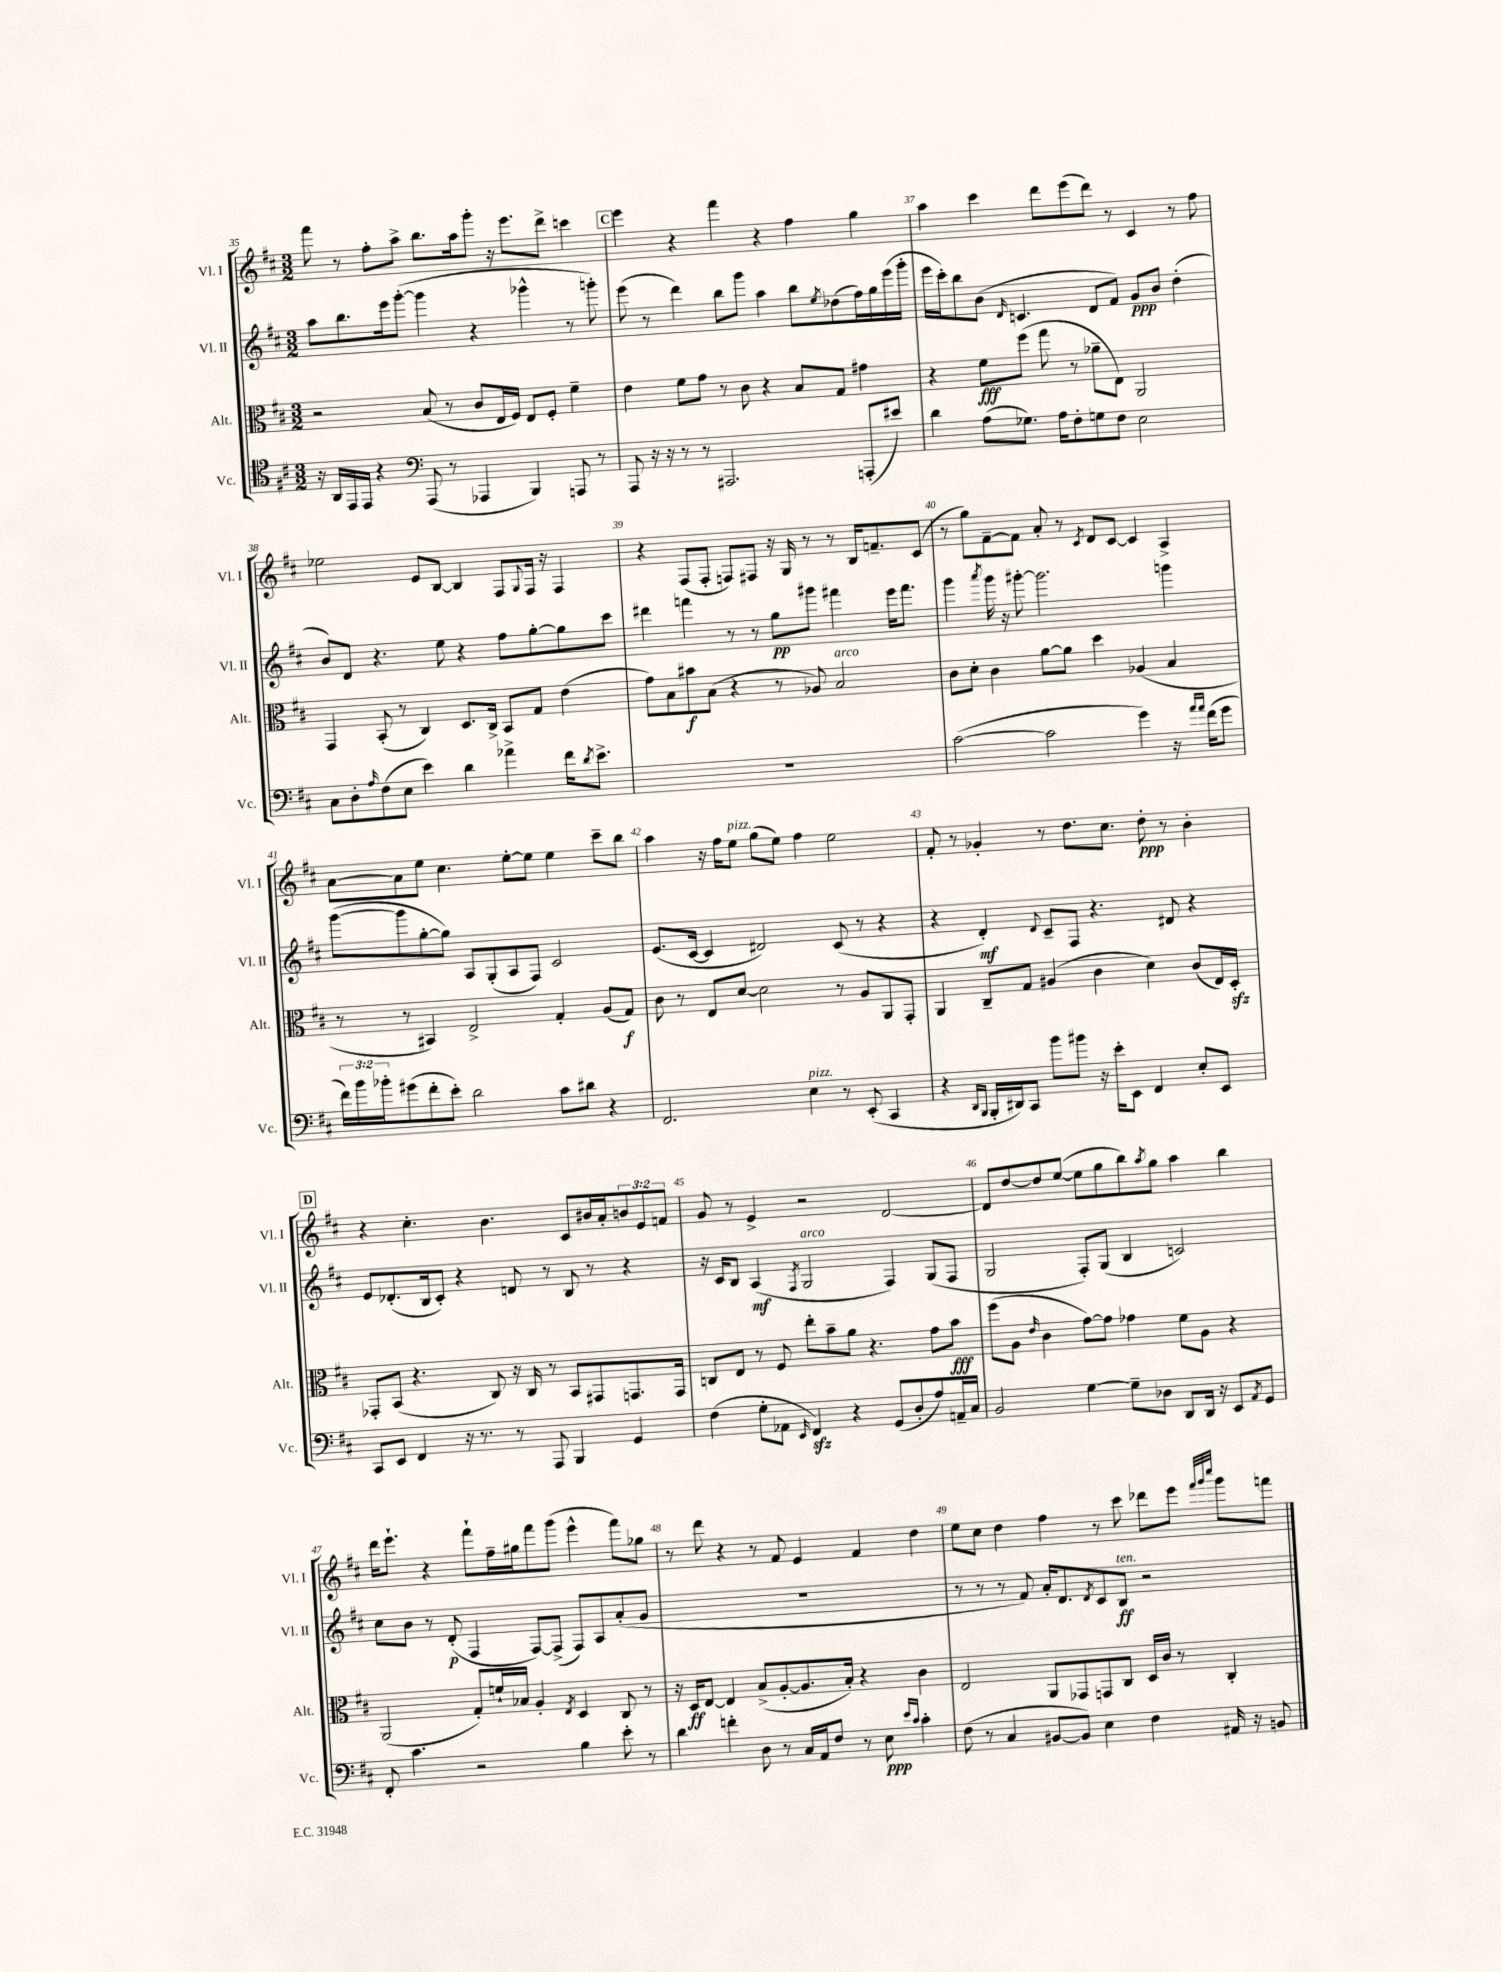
<<
\new StaffGroup <<
\new Staff = "s0" \with { instrumentName = "Vl. I" shortInstrumentName = "Vl. I" } {
    \clef treble \key d \major \numericTimeSignature \time 3/2 \override Staff.TupletNumber.text = #tuplet-number::calc-fraction-text
    fis'''8 r8 fis''8-. a''8-> b''8. a''16 g'''8-. r16 e'''8. d'''8-> c'''4 |
    \mark \markup { \box "C" } e'''4 r4 fis'''4 r4 fis''4 g''4 |
    a''4 cis'''4 d'''8 e'''8( d'''8) r8 cis'4 r8 fis''8 |
    ees''2 e'8 b8~ b4 fis8 \appoggiatura { g8 } fis16 r16 fis4 |
    r4 fis8( fis8-. f8) fis8 r16 g16 r8 r8 b16 f'8.-- cis'8( |
    r8 g''8) fis'8~-- fis'8 a'8-. r8 \acciaccatura { cis'8 } d'8 cis'8~ cis'4 a4-> |
    a'8~ a'8 e''8 cis''4. e''8~-. e''8 e''4 cis'''8-- b''8 |
    a''4 r16 fis''16 e''8^\markup { \italic "pizz." } g''8( e''8) fis''4 e''2 |
    fis'8-. r8 ges'4-. r8 d''8. cis''8. d''8-.\ppp r8 b'4-. |
    \mark \markup { \box "D" } r4 cis''4.-. b'4. cis'8 bis'16 a'16-. \tuplet 3/2 { b'8 e'8 f'8 } |
    g'8 r8 e'4-> r2 d'2~ |
    d'8 d''8~ d''8 e''8~( e''8 g''8 b''8) \acciaccatura { a''8 } g''8 a''4 b''4 |
    d'''16 e'''8.-! r4 fis'''8-! fis''16-- gis''16 fis'''8 g'''8( e'''4-^ fis'''8) ges''8 |
    r8 d'''8 r4 r8 fis'8 e'4 fis'4 d''4 |
    e''8 cis''8 d''4 fis''4 r8 cis'''8 des'''8 e'''8 \grace { fis'''32 g'''32 cis''''32 } g'''8 f'''8 \bar "|." |
}
\new Staff = "s1" \with { instrumentName = "Vl. II" shortInstrumentName = "Vl. II" } {
    \clef treble \key d \major \numericTimeSignature \time 3/2
    a''8 b''8. e'''16 g'''8~-.( g'''4 r4 ges'''4-^ r8 g'''8-.) |
    \mark \markup { \box "C" } e'''8( r8 d'''4) b''8 g'''8 a''4 b''8 \acciaccatura { e''8 } des''8( fis''16) g''16 e'''16( g'''16-. |
    e'''16 cis'''16-.) b''8 b'8( \grace { d'16 } c'4. d'8 fis'8) g'8\ppp b'8 d''4-.( |
    b'8) d'8 r4. e''8 r4 fis''8 g''8~-. g''8 cis'''8 |
    dis'''4 f'''4 r8 r8 g''8\pp gis'''8 fis'''4 e'''16 fis'''8. |
    g'''4 \acciaccatura { a'''8 } g'''16 r16 gis'''8~-. gis'''2. g'''4 |
    g'''8~( g'''8 g''8~-. g''8) a8 g8-.( a8 fis8) cis'2 |
    e'8.( cis'16~ cis'4 dis'2) cis'8( r8 r4 |
    r4 d'4-.\mf) \appoggiatura { d'8 } cis'8-- fis8 r4. dis'8 r4 |
    \mark \markup { \box "D" } e'8 des'8.-.( b16 cis'8-.) r4 d'8 r8 b8 r8 r4 |
    r16 cis'16 b8 a4\mf( \acciaccatura { fis8 } g2^\markup { \italic "arco" } fis4) g8( fis8 |
    g2 fis8-.) g8( b4 c'2) |
    cis''8 b'8 r8 d'8-.\p( fis4 fis8~) fis8->( fis8) a8 a'8-.( g'8 |
    R1. |
    r8 r8 r8 fis'8) a'16-. d'8. \acciaccatura { d'8 } cis'8 b8\ff^\markup { \italic "ten." } r2 \bar "|." |
}
\new Staff = "s2" \with { instrumentName = "Alt." shortInstrumentName = "Alt." } {
    \clef alto \key d \major \numericTimeSignature \time 3/2
    r2 b8( r8 cis'8 e16 fis16) e8 fis8-. fis'4-- |
    \mark \markup { \box "C" } e'4 fis'8 g'8 r8 cis'8 r4 b8 g8 gis'4 |
    r4 fis'8\fff fis''8( g''8 r8 aes'8-- e8) a,2 |
    g,4 b,8-.( r8 cis4) d8. cis16-> b,8 g8 e'4( |
    g'8) b8 bis'8\f b8( r4 r8 aes8) b2^\markup { \italic "arco" } |
    cis'8 d'8-. cis'4 a'8~ a'8 d''4 aes4( b4 |
    r8 r8 bis,4) e2-> g4-. a8( g8\f) |
    cis'8 r8 e8 d'8~ d'2 r8 a8 a,8 g,8-. |
    a,4 cis8-- g8 ais4( cis'4 d'4) cis'8( e16) d16-.\sfz |
    \mark \markup { \box "D" } ges,8-. b,8( r4. cis8) r16 cis16 r8 b,8 gis,8 g,8. g,16 |
    c8 e8 r8 fis8 e''8-. b'8-- a'8 r4. g'8 b'8\fff |
    fis''8( a8 \grace { e'16 } cis'4 g'8~) g'8 ges'4 fis'8 a8 r4 |
    a,2( g8-.) f'16-! bes16 a4-. \acciaccatura { e8 } d4 cis8 r8 |
    r16 d16\ff e8~ e4 b8->( a8~-. a8. b16-.) r4 cis'4 |
    e2 a,8 ges,8 g,8 cis8 d16 cis'16 r8 cis4-. \bar "|." |
}
\new Staff = "s3" \with { instrumentName = "Vc." shortInstrumentName = "Vc." } {
    \clef tenor \key d \major \numericTimeSignature \time 3/2 \override Staff.TupletNumber.text = #tuplet-number::calc-fraction-text
    r16 a,16 e,16 e,16 r4 \clef bass a,,8( r8 aes,,4 b,,4) a,,8 r8 |
    \mark \markup { \box "C" } a,,8 r16 r16 r8 r8 ais,,2. a,,8-.( eis'8) |
    d'4 a8( ges8.) a16 fis8-. g8 fis8 e2 |
    cis8 d8-. \grace { a16 } fis8( e8 e'4) d'4 aes'4-> fis'16 \acciaccatura { d'8 } e'8.-> |
    R1. |
    cis'2~( cis'2 g'4) r16 \grace { a'16 a'16 } fis'16( g'8 |
    \tuplet 3/2 { fis'16) b'16 bes'16-. } gis'8( fis'8-. e'8-.) d'2 cis'8 dis'8 r4 |
    fis,2. e4^\markup { \italic "pizz." } r8 e,8-.( cis,4 |
    r4 \grace { d,16 b,,16 } b,,16-. dis,16) cis,8 b'8 bis'8 r16 e'16-. e,8 fis,4 e8-. e,8 |
    \mark \markup { \box "D" } cis,8 e,8 fis,4 r16 r8. r8 a,,8 b,,4 g,4 |
    fis4( g8-. aes,8 \grace { e,16 } fis,4\sfz) r4 g,8( d8-. a8) a,16-- cis16 |
    b,2 g4~ g8-- des8 d,8 d,16 r16 e,8 \acciaccatura { a,8 } g,8 |
    fis,8-. cis'4. r2 b4 e'8-. r8 |
    d'4 f'4-. d8 r8 cis16 a,16 fis8 r8 e8\ppp \grace { e'16 cis'16 } cis'4-. |
    fis8( r8 cis4 bis,8~ bis,8) e4 fis4 ais,16 r16 b,8 \bar "|." |
}
>>
>>
\layout { \context { \Score currentBarNumber = #35 \override BarNumber.break-visibility = ##(#f #t #t) barNumberVisibility = #all-bar-numbers-visible } }
